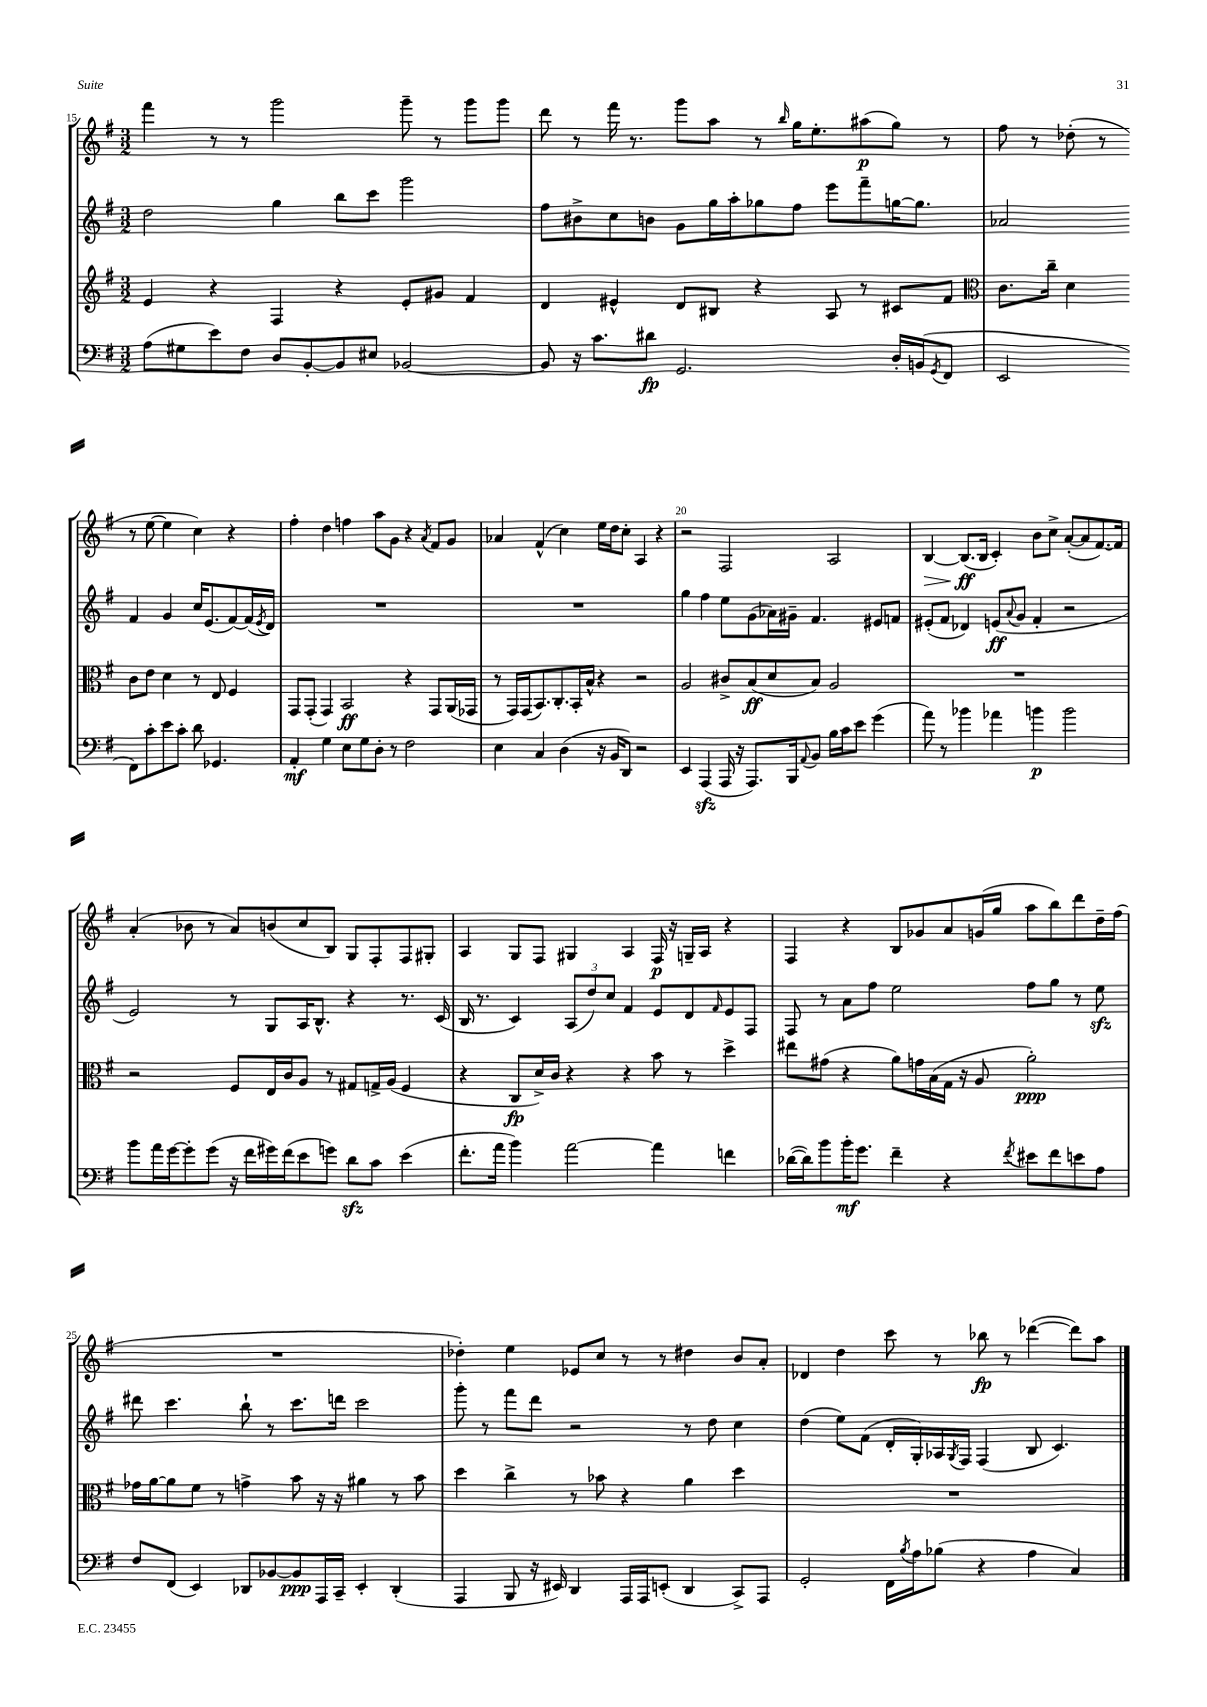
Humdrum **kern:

**kern	**kern	**kern	**kern
*staff4	*staff3	*staff2	*staff1
*clefF4	*clefG2	*clefG2	*clefG2
*k[f#]	*k[f#]	*k[f#]	*k[f#]
*M3/2	*M3/2	*M3/2	*M3/2
(8A	4e	2dd	4fff#
8G#	.	.	.
8e)	4r	.	8r
8F#	.	.	8r
8D	4F#	4gg	2ggg
[8BB'	.	.	.
8BB]	4r	8bb	.
8E#	.	8ccc	.
[2BB-	8e'	2ggg	8ggg~
.	8g#	.	8r
.	4f#	.	8ggg
.	.	.	8ggg
=	=	=	=
8BB-]	4d	8ff#	8ddd
16r	.	8b#^	8r
8.c	.	.	.
.	4e#^^	8cc	16fff#
.	.	.	8.r
8d#	.	8b	.
2.GG	8d	8g	8ggg
.	8B#	16gg	8aa
.	.	16aa'	.
.	4r	8gg-	8r
.	.	.	16qqbb
.	.	8ff#	16gg
.	.	.	8.ee'
.	8A	8eee	.
.	8r	8fff#~	(8aa#
16D'	8c#	[16gg	8gg)
(16BB	.	8.gg]	.
8qGG	.	.	.
8FF#	8f#	.	8r
=	=	=	=
*	*clefC3	*	*
2EE	8.c	2a-	8ff#
.	.	.	8r
.	16cc~	.	.
.	4d	.	(8dd-'
.	.	.	8r
8FF#)	8c	4f#	8r
8c'	8e	.	[8ee
8e	4d	4g	4ee]
8c'	.	.	.
8d	8r	16cc	4cc)
.	.	(8.e	.
4.GG-	8E	.	.
.	4F#	[8f#)	4r
.	.	(16f#]	.
.	.	8qe	.
.	.	16d)	.
=	=	=	=
4AA'	8GG	1.r	4ff#'
.	(8GG'	.	.
4G	4GG)	.	4dd
8E	2BB	.	4ff
8G	.	.	.
8D'	.	.	8aa
8r	.	.	8g
2F#	4r	.	4r
.	.	.	8qa
.	8GG	.	8f#
.	(16AA	.	8g
.	16GG-	.	.
=	=	=	=
4E	8r	1.r	4a-
.	16GG)	.	.
.	(16GG	.	.
4C	8.BB)	.	(4f#^^
.	8.C'	.	.
(4D	.	.	4cc)
.	16BB'	.	.
.	16B^^	.	.
16r	4r	.	16ee
16BB	.	.	16dd
8DD)	.	.	8cc'
2r	2r	.	4A
.	.	.	4r
=	=	=	=
4EE	2A	4gg	2r
(4AAA	.	4ff#	.
16AAA	8c#^	8ee	2F#
16r	.	.	.
8.AAA)	(8B	(8g	.
.	8d	16a-)	.
16BBB	.	16g#~	.
8qqAA	.	.	.
8BB	8B)	4.f#	.
16B	2A	.	2A
16c	.	.	.
8e	.	.	.
(4g	.	8e#	.
.	.	8f	.
=	=	=	=
8a)	1.r	(8e#'	[4B
8r	.	8f#	.
4b-	.	4d-)	(8.B]
.	.	.	16B
4a-	.	(8e	4c')
.	.	8qqa	.
.	.	8g	.
4b	.	4f#'	8b
.	.	.	8cc^
2b	.	2r	([8a'
.	.	.	8a]
.	.	.	[8.f#)
.	.	.	16f#]
=	=	=	=
8b	2r	2e)	(4a'
16a	.	.	.
[16g	.	.	.
8g']	.	.	8b-
(8g	.	.	8r
16r	8F#	8r	8a)
16f#	.	.	.
16g#)	16E	8G	(8b
(16f#	16c	.	.
8e	8A	16A	8cc
.	.	8.B^^	.
8g)	8r	.	8B)
8d	8G#	4r	8G
8c	16G^	.	8F#'
.	(16A	.	.
(4e	4F#	8.r	8F#
.	.	.	8G#'
.	.	(16c	.
=	=	=	=
8.f#'	4r	16B	4A
.	.	8.r	.
16a	.	.	.
4b)	8C	4c)	8G
.	16d^)	.	8F#
.	16c	.	.
[2a	4r	(12A	4G#
.	.	12dd)	.
.	.	12cc	.
.	4r	4f#	4A
4a]	8b	8e	16F#
.	.	.	16r
.	8r	8d	16G~
.	.	.	16A
.	.	16qqf#	.
4f	4dd^	8e	4r
.	.	8F#	.
=	=	=	=
([16d-	8ee#	8F#	4F#
16d-])	.	.	.
8b	(8g#	8r	.
16b'	4r	8a	4r
8.g	.	.	.
.	.	8ff#	.
4f#~	8a)	2ee	8B
.	16g	.	8g-
.	(16B	.	.
4r	16G	.	8a
.	16r	.	.
.	8A	.	(16g
.	.	.	16gg
8qf#	.	.	.
8e#	2a')	8ff#	8aa
8f#	.	8gg	8bb)
8e	.	8r	8ddd
8A	.	8ee	16dd~
.	.	.	(16ff#
=	=	=	=
8F#	16g-	8ddd#	1.r
.	[16a	.	.
(8FF#	8a]	4.ccc	.
4EE)	8f#	.	.
.	8r	.	.
8DD-	4g^	8bb`	.
[8BB-	.	8r	.
8BB-]	8b	8.ccc	.
16AAA	16r	.	.
16CC~	16r	16ddd	.
4EE'	4a#	2ccc	.
(4DD-'	8r	.	.
.	8b	.	.
=	=	=	=
4AAA	4dd	8ggg'	4dd-')
.	.	8r	.
8BBB	4cc^	8fff#	4ee
16r	.	8ddd	.
16EE#)	.	.	.
4DD	8r	2r	8e-
.	8b-	.	8cc
16AAA	4r	.	8r
16AAA	.	.	.
(8EE'	.	.	8r
4DD	4a	8r	4dd#
.	.	8dd	.
8CC^)	4dd	4cc	8b
8AAA	.	.	8a'
=	=	=	=
2GG'	1.r	(4dd	4d-
.	.	8ee)	4dd
.	.	(8f#	.
16FF#	.	16d'	8ccc
8qB	.	.	.
16A	.	16G')	.
(8B-	.	16A-	8r
.	.	8qG	.
.	.	16F#	.
4r	.	(4F#	8bb-
.	.	.	8r
4A	.	8B	([4ddd-
.	.	4.c)	.
4C)	.	.	8ddd-])
.	.	.	8aa
==	==	==	==
*-	*-	*-	*-
